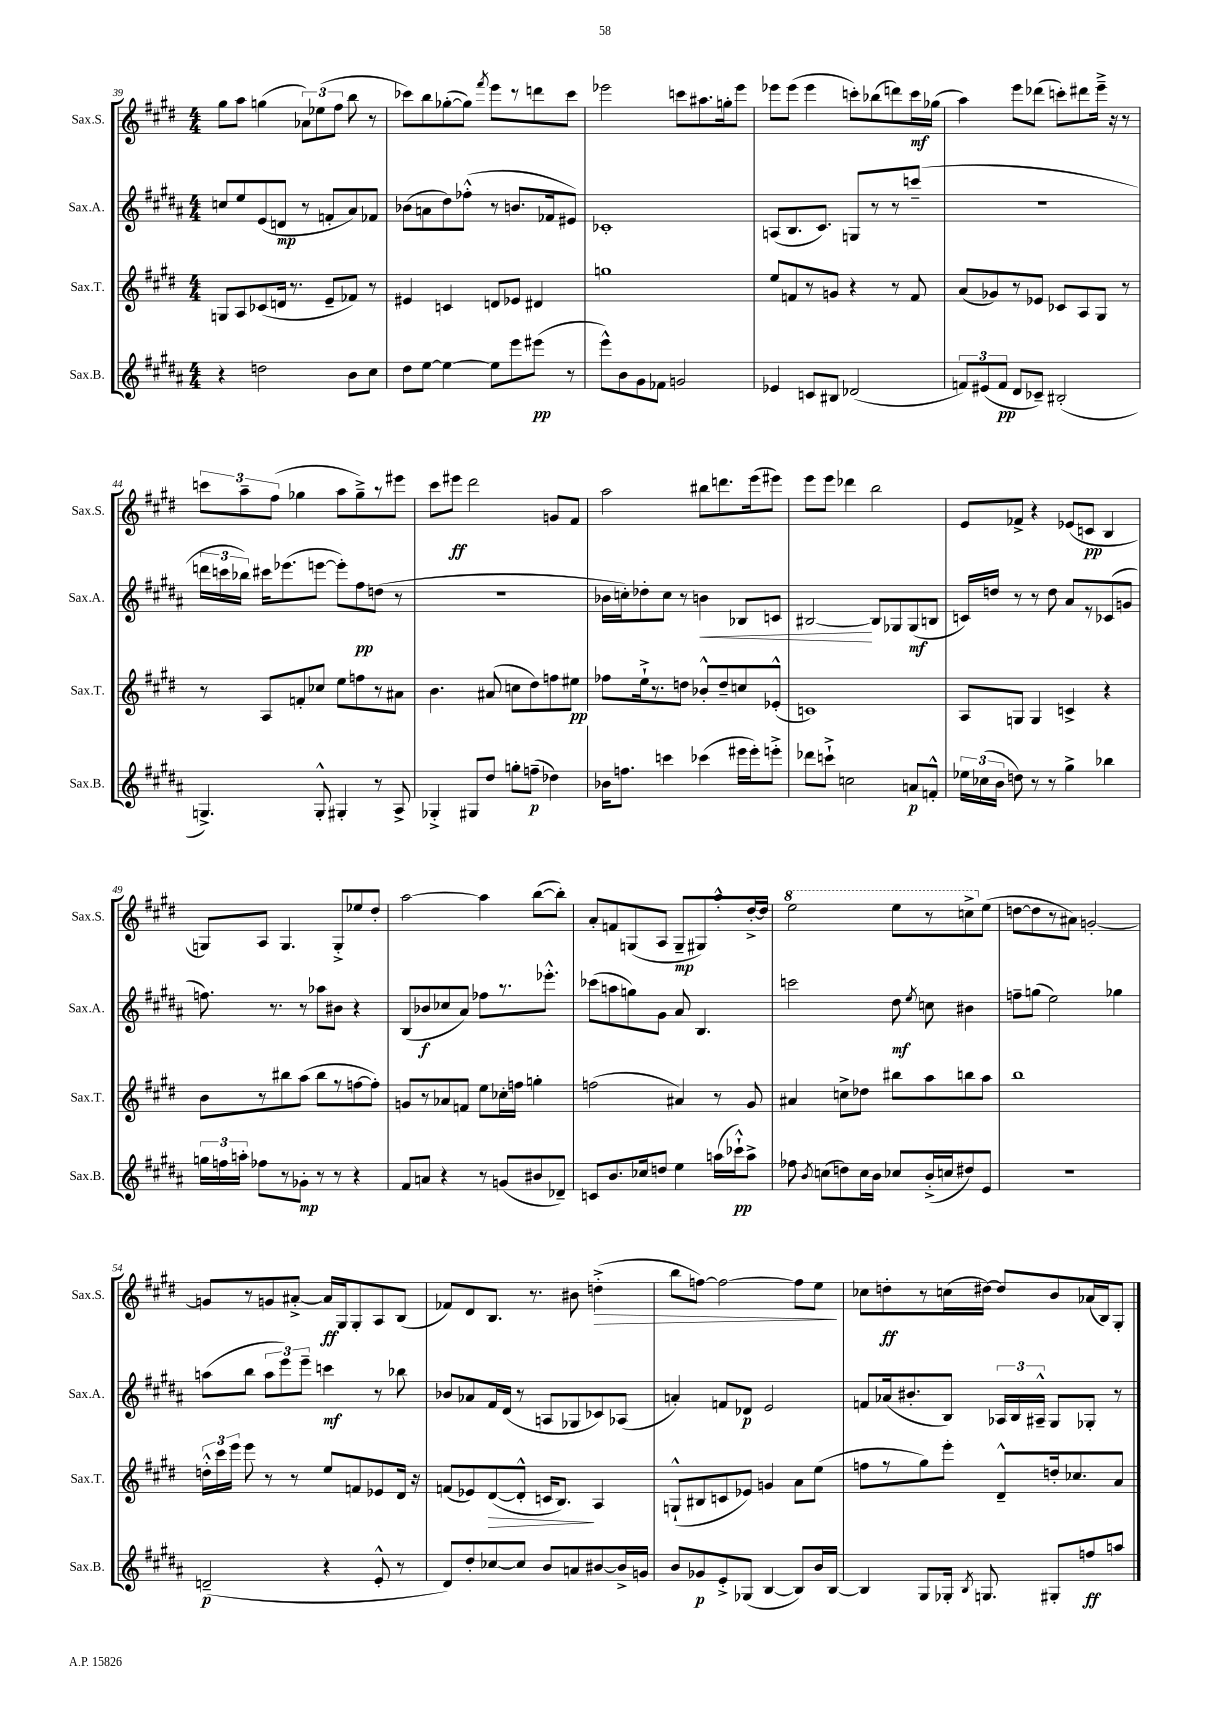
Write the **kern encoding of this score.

**kern	**kern	**kern	**kern
*staff4	*staff3	*staff2	*staff1
*clefG2	*clefG2	*clefG2	*clefG2
*k[f#c#g#d#a#]	*k[f#c#g#d#]	*k[f#c#g#d#a#]	*k[f#c#g#d#]
*M4/4	*M4/4	*M4/4	*M4/4
4r	8G	8cc	8gg#
.	8A	8ee	8aa
2dd	(8c-	(8e	(4gg
.	16d	8d	.
.	8.r	.	.
.	.	8r	12a-)
.	.	.	(12ee-
.	8e~	8f'	.
.	.	.	12ff#
8b	8f-)	8a#)	8bb
8cc#	8r	8f-	8r
=	=	=	=
8dd#	4e#	(8b-	8ccc-)
[8ee	.	8a	8bb
4ee_	4c	8dd#)	([8gg-'
.	.	(8ff-'^^	8gg-])
.	.	.	8qfff#
8ee]	8d	8r	8eee
8eee	8e-	8.b	8r
(8eee#	4d#	.	8ddd
.	.	16f-	.
8r	.	8e#)	8ccc-
=	=	=	=
8eee^^)	1gg	1c-'	2eee-
8b	.	.	.
8g#	.	.	.
8f-	.	.	.
2g	.	.	8ccc
.	.	.	8.aa#
.	.	.	16gg'
.	.	.	8eee-
=	=	=	=
4e-	8ee	(8A	8eee-
.	8f	8.B	(8eee-
8c	8r	.	4eee-
.	.	8.c#)	.
8B#	8g	.	.
(2d-	4r	8G	8ccc')
.	.	8r	(8bb-
.	8r	8r	8ddd)
.	8f	(8ccc~	16ccc
.	.	.	(16gg-
=	=	=	=
12f)	(8a	1r	4aa)
(12e#	.	.	.
.	8g-)	.	.
12f	.	.	.
8d#	8r	.	8eee
8c-~)	8e-	.	(8ddd-
(2B#'	8c-	.	8ccc')
.	8A	.	8ddd#
.	8G#	.	16eee~^
.	.	.	16r
.	8r	.	8r
=	=	=	=
4.G^)	8r	24ddd	12ccc
.	.	24ccc	.
.	.	24bb-)	12aa~
.	8A	16ccc#	.
.	.	.	(12ff#
.	.	(8.eee-	.
.	8f'	.	4gg-
8G'^^	8cc-	[8eee	.
4G#'	8ee	8eee'])	8aa
.	8ff	8ff#	8gg-~^)
8r	8r	(8dd	8r
8A#^	8a#	8r	8eee#
=	=	=	=
4G-'^	4.b	1r	8ccc#
.	.	.	8eee#
8G#	.	.	2ddd#
8dd#	(8a#	.	.
8gg'	8cc	.	.
(8ff~	8dd#)	.	.
4dd-)	8ff	.	8g
.	8ee#	.	8f#
=	=	=	=
16b-	8ff-	16b-	2aa
8.ff	.	16cc')	.
.	16ee`^	8dd-'	.
.	8.r	.	.
4ccc	.	8cc	.
.	8dd	8r	.
(4ccc-	8b-'^^	4b	8bb#
.	8dd~	.	8.ddd
16eee#	8cc	8B-	.
16eee#')	.	.	(16eee
8eee'^	(8e-'^^	8c	8eee#)
=	=	=	=
8ddd-	1c)	[2B#	8eee
8ccc`^	.	.	8eee
2cc	.	.	4ddd-
.	.	8B#]	2bb
.	.	8G-	.
8a	.	(8G-	.
8f'^^	.	8B	.
=	=	=	=
24ee-	8A	16c)	8e
(24cc-	.	.	.
.	.	16dd	.
24b	.	.	.
8dd)	8G	8r	8f-^
8r	4G	8r	4r
8r	.	8dd	.
4gg#^	4c^	8a#	(8e-
.	.	8r	8c
4bb-	4r	(8c-	4B
.	.	8g	.
=	=	=	=
24gg	8b	8.ff)	8G)
24ff	.	.	.
24aa'	.	.	.
8ff-	8r	.	8A
.	.	8.r	.
8r	8bb#	.	4.G
8g-'	(8aa	8r	.
8r	8bb#	8aa-	.
8r	8r	8b#	8G'^
4r	[8ff	4r	8ee-
.	8ff'])	.	8dd#'
=	=	=	=
8f#	8g	(8B	[2aa
8a	8r	8b-	.
4r	8a-	8cc-	.
.	8f	8a#)	.
8r	8ee	8ff-	4aa]
(8g	16cc-'	8.r	.
.	16ff	.	.
8b#	4gg'	.	([8bb
.	.	8.eee-'^^	.
8d-~)	.	.	8bb'])
=	=	=	=
8c	(2ff	(8ccc-	8a'
8.b	.	8aa	8f
.	.	8gg)	(8G
16cc-	.	.	.
8dd	.	8g#	8A
4ee	4a#)	8a#	8G~
.	.	4.B	8G#)
(16aa	8r	.	8aa'^^
16ccc-`^^)	.	.	.
8aa^	8g#	.	[16dd#'^
.	.	.	16dd#]
=	=	=	=
8ff-	4a#	2ccc	2eee
8qb	.	.	.
(8cc	.	.	.
8dd)	8cc^	.	.
16cc	8dd-	.	.
16b	.	.	.
8cc-	8bb#	8dd#	8eee
.	.	8qee	.
(16b'^	8aa	8cc	8r
16cc	.	.	.
8dd#)	8bb	4b#	8ccc^
8e	8aa	.	(8ee
=	=	=	=
1r	1bb	8ff~	[8dd
.	.	(8gg	8dd]
.	.	2ee)	8r
.	.	.	8a#)
.	.	.	[2g'
.	.	4gg-	.
=	=	=	=
(2d~	24dd'^^	(8aa	8g]
.	24ccc#	.	.
.	24eee	.	.
.	8eee	8bb	8r
.	8r	12aa	8g
.	.	12eee)	.
.	8r	.	[8a#'^
.	.	12eee~	.
4r	8ee	4ccc	16a#]
.	.	.	16G#
.	8f	.	8G#'
8e'^^	8e-	8r	8A
8r	16d#	8bb-	(8B
.	16r	.	.
=	=	=	=
8d#)	(8f	8b-	8f-)
8dd#'	8e-)	8a-	8d#
[8cc-	([8d#	16f#	8.B
.	.	(16d#	.
8cc-]	8d#'^^]	8r	.
.	.	.	8.r
8b	16c	8A	.
.	8.B)	.	.
8a	.	8G-	8b#
[8b#	4A	8c-)	(4dd'^
16b#^]	.	(8A-	.
16g	.	.	.
=	=	=	=
8b	(8G`^^	4a')	8bb
8g-	8B#	.	[8ff)
8e'^	8c	8f	2ff_
(8G-	8e-)	8d-	.
[4B	4g	2e	.
8B])	8a	.	8ff]
16b	(8ee	.	8ee
[16B	.	.	.
=	=	=	=
4B]	8ff	8f	8cc-
.	8r	(16a-	8dd'
.	.	8.b#'	.
8G#	8gg#)	.	8r
16G-'	8eee'	8B)	(16cc
8qB	.	.	.
8.G	.	.	[16dd#)
.	8d#~^^	24A-	8dd#]
.	.	24B	.
.	.	24A#~^^	.
8G#'	16dd'	8G#	8b
.	8.cc-	.	.
8ff	.	8G-'	(16a-
.	.	.	16B)
8aa	8a	8r	8G#'
==	==	==	==
*-	*-	*-	*-
